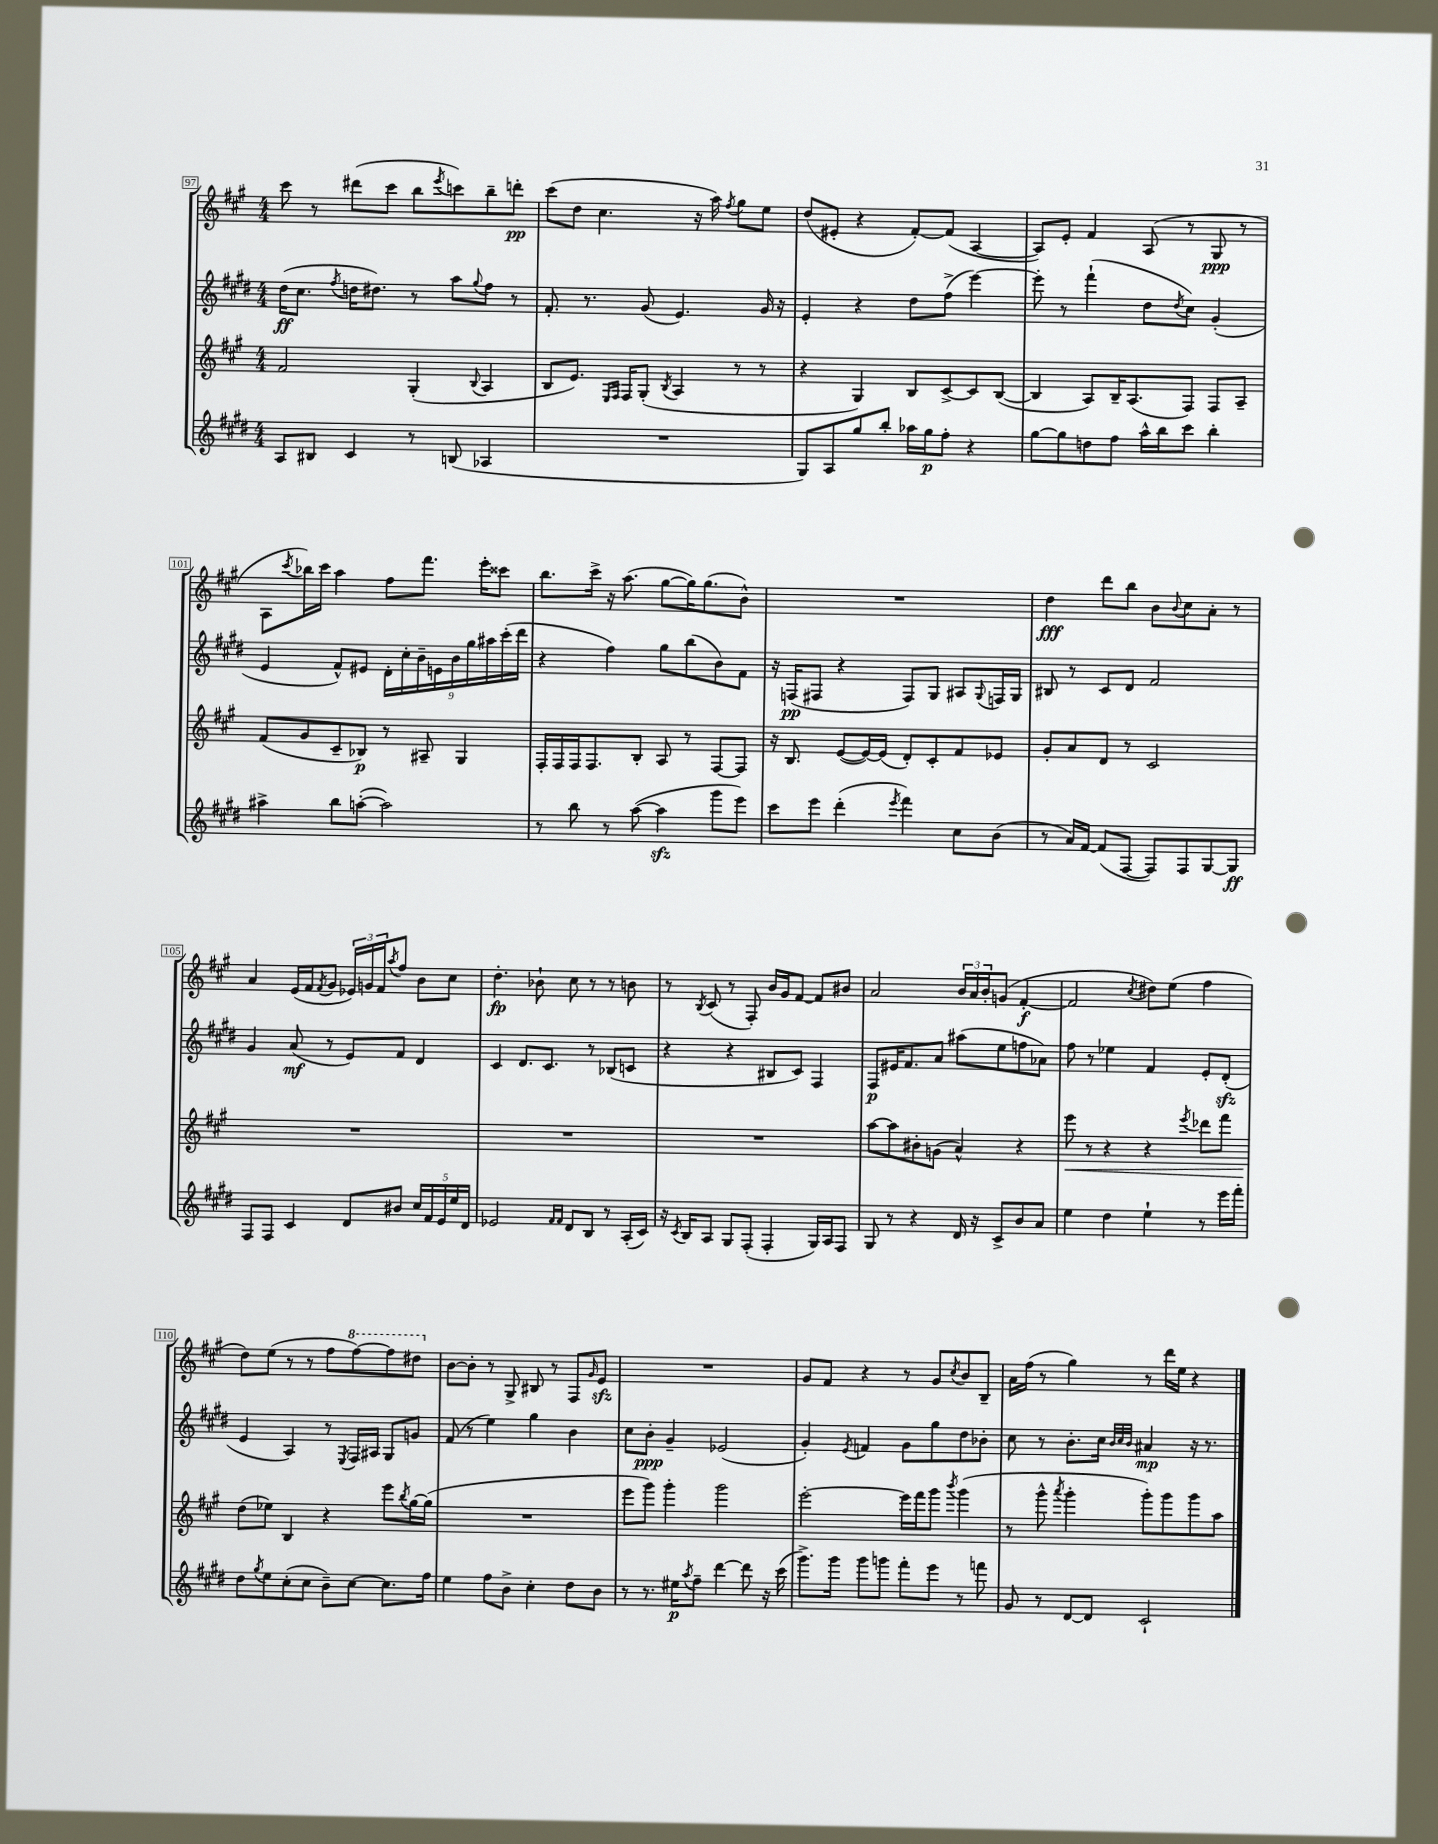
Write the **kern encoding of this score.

**kern	**dynam	**kern	**dynam	**kern	**dynam	**kern	**dynam
*part4	*part4	*part3	*part3	*part2	*part2	*part1	*part1
*staff4	*staff4	*staff3	*staff3	*staff2	*staff2	*staff1	*staff1
*clefG2	*	*clefG2	*	*clefG2	*	*clefG2	*
*k[f#c#g#d#]	*	*k[f#c#g#]	*	*k[f#c#g#d#]	*	*k[f#c#g#]	*
*M4/4	*	*M4/4	*	*M4/4	*	*M4/4	*
=97	=97	=97	=97	=97	=97	=97	=97
8A/L	.	2f#/	.	(16dd#\KL	ff	8ccc#\	.
.	.	.	.	8.cc#\J	.	.	.
8B#X/J	.	.	.	.	.	8r	.
.	.	.	.	8qff#/	.	.	.
4c#/	.	.	.	16ddn\KL	.	(8ddd#X\L	.
.	.	.	.	8.dd#X\J)	.	.	.
.	.	.	.	.	.	8ccc#\J	.
8r	.	(4G#'/	.	8r	.	8bb\L	.
.	.	.	.	.	.	8qeee/	.
(8Bn/	.	.	.	8aa\L	.	8cccn\)	.
.	.	8qqB/	.	8qqgg#/	.	.	.
4A-X/	.	4A/	.	8ff#\J	.	8bb~\	.
.	.	.	.	8r	.	8dddn'\J	pp
=98	=98	=98	=98	=98	=98	=98	=98
1r	.	8B/L	.	8.f#'/	.	(8ccc#\L	.
.	.	8.e/J)	.	.	.	8dd\J	.
.	.	.	.	8.r	.	.	.
.	.	.	.	.	.	4.cc#\	.
.	.	16qqE/LL	.	.	.	.	.
.	.	16qqF#/JJ	.	.	.	.	.
.	.	16F#/KL	.	.	.	.	.
.	.	(8G#'/J	.	(8g#/	.	.	.
.	.	8qB/	.	.	.	.	.
.	.	4A/	.	4.e/)	.	.	.
.	.	.	.	.	.	16r	.
.	.	.	.	.	.	16aa\)	.
.	.	.	.	.	.	8qff#/	.
.	.	8r	.	.	.	8gg#\L	.
.	.	8r	.	16g#/	.	8ee\J	.
.	.	.	.	16r	.	.	.
=99	=99	=99	=99	=99	=99	=99	=99
8G#/L)	.	4r	.	4e'/	.	(8dd/L	.
8A/	.	.	.	.	.	8e#X'/J	.
8gg#/	.	4G#/)	.	4r	.	4r	.
8bb'/J	.	.	.	.	.	.	.
16aa-X\LL	.	8B/L	.	8dd#\L	.	[8f#'/L)	.
16gg#\J	p	.	.	.	.	.	.
8ff#'\J	.	[8c#^/	.	(8ff#^\J	.	(8f#/J]	.
4r	.	8c#/]	.	[4eee\)	.	[4A/	.
.	.	([8B/J	.	.	.	.	.
=100	=100	=100	=100	=100	=100	=100	=100
[8gg#\L	.	4B/]	.	8eee'\]	.	8A/L])	.
8gg#\]	.	.	.	8r	.	8e'/J	.
8ddn\	.	8A/L)	.	(4fff#`\	.	4f#/	.
8ff#\J	.	16B~/K	.	.	.	.	.
.	.	(8.A/	.	.	.	.	.
16aa^^\LL	.	.	.	8dd#\L	.	(8A/	.
16bb\J	.	.	.	.	.	.	.
.	.	.	.	8qdd#/	.	.	.
8ccc#\J	.	8F#/J)	.	8cc#\J)	.	8r	.
4bb'\	.	8F#/L	.	(4g#'/	.	8G#/	ppp
.	.	8A~/J	.	.	.	8r	.
!!LO:LB:g=z
=101	=101	=101	=101	=101	=101	=101	=101
4aa#X^\	.	(8f#/L	.	4e/	.	8A\L	.
.	.	.	.	.	.	8qccc#/	.
.	.	8g#/	.	.	.	16bb-X\L)	.
.	.	.	.	.	.	16ccc#\JJ	.
8bb\L	.	8c#~/	.	8f#^^/L)	.	4aa\	.
([8aan'\J	.	8B-X/J)	p	8e#X/J	.	.	.
2aa\])	.	8r	.	18d#'\LL	.	8ff#\L	.
.	.	.	.	18cc#'\	.	.	.
.	.	.	.	18b~\	.	.	.
.	.	8A#X~/	.	.	.	8.fff#\J	.
.	.	.	.	18en\	.	.	.
.	.	.	.	18b\	.	.	.
.	.	4G#/	.	.	.	.	.
.	.	.	.	18gg#\	.	.	.
.	.	.	.	.	.	16eee'\KL	.
.	.	.	.	18aa#X\	.	.	.
.	.	.	.	.	.	8ccc##X\J	.
.	.	.	.	(18ccc#'\	.	.	.
.	.	.	.	18ddd#\JJ	.	.	.
=102	=102	=102	=102	=102	=102	=102	=102
8r	.	16F#'/LL	.	4r	.	8.bb\L	.
.	.	16F#/	.	.	.	.	.
8bb\	.	16F#/J	.	.	.	.	.
.	.	8.F#/	.	.	.	16ccc#^\Jk	.
8r	.	.	.	4ff#\)	.	16r	.
.	.	.	.	.	.	(8.aa\	.
([8aa\	.	8B'/J	.	.	.	.	.
4aazz\]	.	8A/	.	8gg#\L	.	[8gg#\L	.
.	.	8r	.	(8bb\	.	16gg#\K])	.
.	.	.	.	.	.	(8.gg#\	.
8ggg#\L	.	[8F#/L	.	8b\)	.	.	.
8eee\J)	.	8F#/J]	.	8f#\J	.	8b^^\J)	.
=103	=103	=103	=103	=103	=103	=103	=103
8ccc#\L	.	16r	.	16r	.	1r	.
.	.	8.B/	.	(16Fn/KL	pp	.	.
8eee\J	.	.	.	8F#X/J	.	.	.
(4ddd#'\	.	([8e/L	.	4r	.	.	.
.	.	16e/L_)	.	.	.	.	.
.	.	(16e/JJ]	.	.	.	.	.
8qeee/	.	.	.	.	.	.	.
4fff#\)	.	8d'/L)	.	8F#/L)	.	.	.
.	.	8c#'/	.	8G#/J	.	.	.
8cc#\L	.	8f#/	.	8A#X/L	.	.	.
.	.	.	.	8qqG#/	.	.	.
(8b\J	.	8e-X/J	.	16Fn/L	.	.	.
.	.	.	.	16G#/JJ	.	.	.
=104	=104	=104	=104	=104	=104	=104	=104
8r	.	8g#'/L	.	8B#X/	.	4dd\	fff
16a/LL)	.	8a/	.	8r	.	.	.
[16f#/JJ	.	.	.	.	.	.	.
(8f#/L]	.	8d/J	.	8c#/L	.	8ddd\L	.
[8F#/J	.	8r	.	8d#/J	.	8bb\J	.
8F#/L])	.	2c#/	.	2f#/	.	8b\L	.
.	.	.	.	.	.	8qqb/	.
8F#/	.	.	.	.	.	8cc#\	.
[8G#/	.	.	.	.	.	8a'\J	.
8G#/J]	ff	.	.	.	.	8r	.
!!LO:LB:g=z
=105	=105	=105	=105	=105	=105	=105	=105
8F#/L	.	1r	.	4g#/	.	4a/	.
8F#/J	.	.	.	.	.	.	.
4c#/	.	.	.	(8a/	mf	(16e/LL	.
.	.	.	.	.	.	16f#/J	.
.	.	.	.	.	.	8qf#/	.
.	.	.	.	8r	.	8g#/J	.
8d#/L	.	.	.	8e/L)	.	24e-X/LL)	.
.	.	.	.	.	.	24gn/	.
.	.	.	.	.	.	24f#/J	.
.	.	.	.	.	.	8qaa/	.
8b#X/J	.	.	.	8f#/J	.	8ff#/J	.
20cc#/LL	.	.	.	4d#/	.	8b\L	.
20f#/	.	.	.	.	.	.	.
20e/	.	.	.	.	.	.	.
.	.	.	.	.	.	8cc#\J	.
20ee/	.	.	.	.	.	.	.
20d#/JJ	.	.	.	.	.	.	.
=106	=106	=106	=106	=106	=106	=106	=106
2e-X/	.	1r	.	4c#/	.	4.dd'\	fp
.	.	.	.	8.d#/L	.	.	.
.	.	.	.	.	.	8b-X`\	.
.	.	.	.	8.c#/J	.	.	.
16qqf#/LL	.	.	.	.	.	.	.
16qqf#/JJ	.	.	.	.	.	.	.
8d#/L	.	.	.	.	.	8cc#\	.
8B/J	.	.	.	8r	.	8r	.
8r	.	.	.	(8B-X/L	.	8r	.
(16A'/LL	.	.	.	8cn/J	.	8bn\	.
16c#/JJ)	.	.	.	.	.	.	.
=107	=107	=107	=107	=107	=107	=107	=107
16r	.	1r	.	4r	.	8r	.
8qc#/	.	.	.	.	.	.	.
16B/KL	.	.	.	.	.	.	.
.	.	.	.	.	.	8qB/	.
8A/J	.	.	.	.	.	(8c#/	.
8G#/L	.	.	.	4r	.	8r	.
(8F#'/J	.	.	.	.	.	8F#'/)	.
4F#'/	.	.	.	8B#X/L	.	16b/LL	.
.	.	.	.	.	.	16g#/J	.
.	.	.	.	8c#/J)	.	[8f#/J	.
16G#/LL)	.	.	.	4F#/	.	8f#/L]	.
16A/J	.	.	.	.	.	.	.
8F#/J	.	.	.	.	.	8b#X/J	.
=108	=108	=108	=108	=108	=108	=108	=108
8G#/	.	[8aa\L	.	8F#/L	p	2a/	.
8r	.	8aa\]	.	16e#X/K	.	.	.
.	.	.	.	8.f#/	.	.	.
4r	.	8b#X'\	.	.	.	.	.
.	.	(8gn\J	.	8a/J	.	.	.
16d#/	.	4a^^/)	.	(8aa#X\L	.	24b/LL	.
.	.	.	.	.	.	24a/	.
16r	.	.	.	.	.	.	.
.	.	.	.	.	.	24b'/J	.
8c#^/L	.	.	.	8ee\	.	(8gn/J	.
8b/	.	4r	.	8ffn\	.	[4f#'/	f
8a/J	.	.	.	8a-X\J)	.	.	.
=109	=109	=109	=109	=109	=109	=109	=109
!	!	!	!LO:HP:b	!	!	!	!
4ee\	.	8eee\	<	8ff#\	.	2f#/]	.
.	.	8r	.	8r	.	.	.
4dd#\	.	4r	.	4ee-X\	.	.	.
.	.	.	.	.	.	8qcc#/	.
4ee`\	.	4r	.	4f#/	.	8dd#X\L)	.
.	.	.	.	.	.	(8ee\J	.
.	.	8qeee/	.	.	.	.	.
8r	.	8ddd-X\L	.	8e'/L	.	4ff#\	.
16eee\LL	.	8fff#\J	.	(8d#zz'/J	.	.	.
16fff#'\JJ	.	.	.	.	.	.	.
!!LO:LB:g=z
=110	=110	=110	=110	=110	=110	=110	=110
8dd#\L	.	(8dd\L	.	4e/	.	8dd\L)	.
8qgg#/	.	.	.	.	.	.	.
8ee\	.	8ee-X\J)	[	.	.	(8ee\J	.
(8cc#'\	.	4B/	.	4A/)	.	8r	.
8cc#\J	.	.	.	.	.	8r	.
8b~\L)	.	4r	.	8r	.	8ff#\L	.
.	.	.	.	8qE/	.	.	.
*	*	*	*	*	*	*8va	*
[8cc#\J	.	.	.	16F#/LL	.	[8fff#\)	.
.	.	.	.	16A#X/JJ	.	.	.
8.cc#\L]	.	8eee\L	.	8G#/L	.	8fff#\]	.
.	.	8qbb/	.	.	.	.	.
.	.	[16gg#\L	.	8gn/J	.	8ddd#X\J	.
16ff#\Jk	.	(16gg#\JJ]	.	.	.	.	.
=111	=111	=111	=111	=111	=111	=111	=111
*	*	*	*	*	*	*X8va	*
4ee\	.	1r	.	(8f#/	.	[8b\L	.
.	.	.	.	8r	.	8b'\J]	.
8ff#\L	.	.	.	4ee\)	.	8r	.
8b^\J	.	.	.	.	.	8G#^/	.
4cc#'\	.	.	.	4gg#\	.	8B#X/	.
.	.	.	.	.	.	8r	.
8dd#\L	.	.	.	4b\	.	8F#/L	.
.	.	.	.	.	.	16qqg#/	.
8b\J	.	.	.	.	.	8ezz/J	.
=112	=112	=112	=112	=112	=112	=112	=112
8r	.	8eee\L	.	8cc#\L	.	1r	.
8.r	.	8ggg#\J)	.	8b'\J	ppp	.	.
.	.	4ggg#'\	.	4g#~/	.	.	.
16ee#X\KL	p	.	.	.	.	.	.
8qaa/	.	.	.	.	.	.	.
8ff#~\J	.	.	.	.	.	.	.
[4ddd#\	.	2ggg#\	.	(2e-X/	.	.	.
8ddd#\]	.	.	.	.	.	.	.
16r	.	.	.	.	.	.	.
(16ccc#\	.	.	.	.	.	.	.
=113	=113	=113	=113	=113	=113	=113	=113
8.ggg#^\L)	.	[2eee'\	.	4g#'/)	.	8g#/L	.
.	.	.	.	.	.	8f#/J	.
16ggg#\Jk	.	.	.	.	.	.	.
.	.	.	.	8qe/	.	.	.
8ggg#\L	.	.	.	4fn/	.	4r	.
8gggn\J	.	.	.	.	.	.	.
8fff#'\L	.	16eee\LL]	.	8g#\L	.	8r	.
.	.	16fff#\J	.	.	.	.	.
8eee\J	.	8ggg#\J	.	8gg#\	.	8g#/L	.
.	.	8qbbb/	.	.	.	8qcc#/	.
8r	.	(4ggg#\	.	8dd#\	.	8b/	.
8fffn\	.	.	.	8b-X'\J	.	8B~/J	.
=114	=114	=114	=114	=114	=114	=114	=114
8g#/	.	8r	.	8cc#\	.	16a\LL	.
.	.	.	.	.	.	(16ff#\JJ	.
8r	.	8ggg#^^\	.	8r	.	8r	.
.	.	8qaaa/	.	.	.	.	.
[8d#/L	.	4ggg#'\	.	8.b'\L	.	4gg#\)	.
8d#/J]	.	.	.	.	.	.	.
.	.	.	.	16cc#\Jk	.	.	.
.	.	.	.	32qqb/LLL	.	.	.
.	.	.	.	32qqcc#/	.	.	.
.	.	.	.	32qqb/JJJ	.	.	.
2c#`/	.	8ggg#'\L)	.	4a#X/	mp	8r	.
.	.	8ggg#\	.	.	.	16ddd\LL	.
.	.	.	.	.	.	16ee\JJ	.
.	.	8ggg#\	.	16r	.	4r	.
.	.	.	.	8.r	.	.	.
.	.	8aa\J	.	.	.	.	.
==	==	==	==	==	==	==	==
*-	*-	*-	*-	*-	*-	*-	*-
